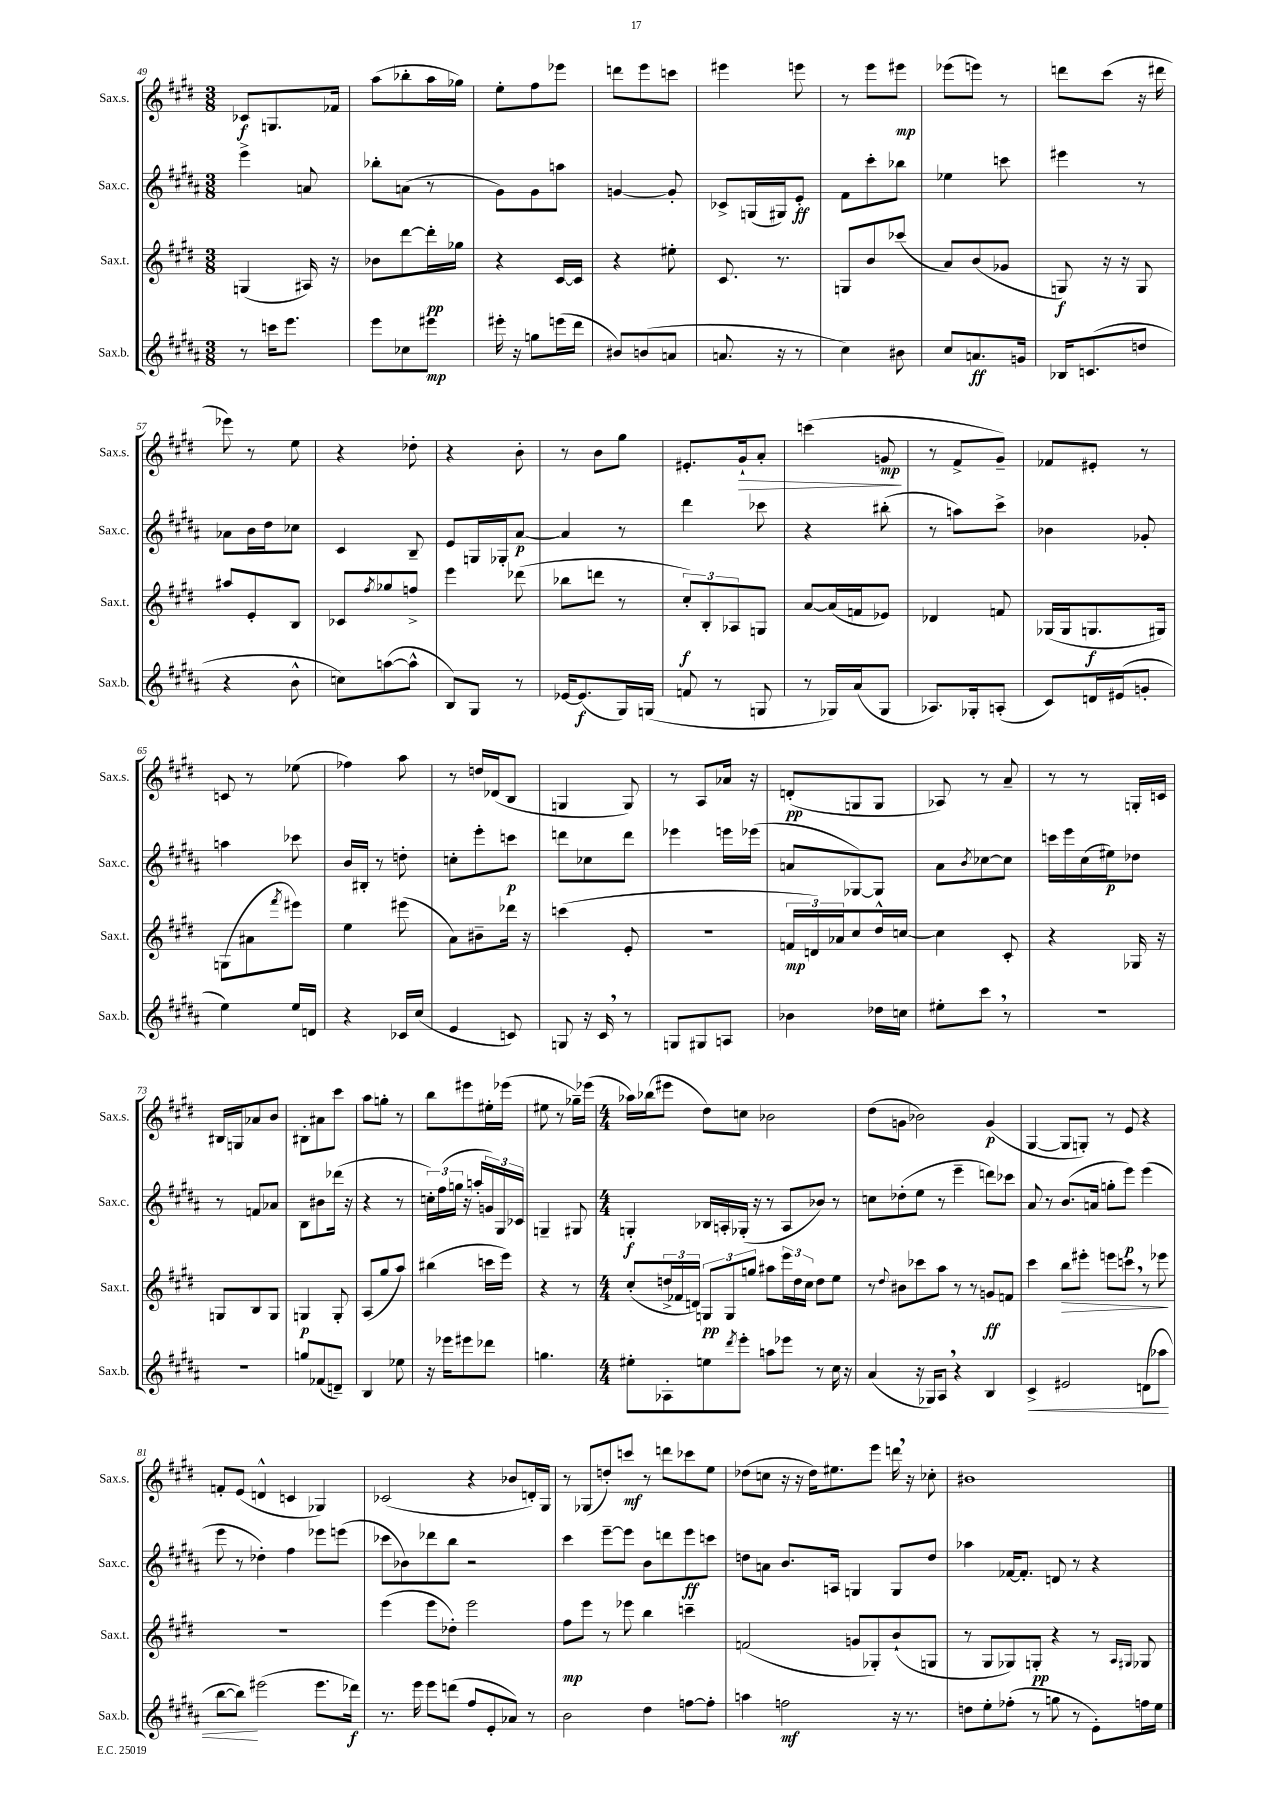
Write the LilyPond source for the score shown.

<<
\new StaffGroup <<
\new Staff = "s0" \with { instrumentName = "Sax.s." shortInstrumentName = "Sax.s." } {
    \clef treble \key e \major \numericTimeSignature \time 3/8
    ces'8\f g8. fes'16 |
    a''8( bes''8-. a''16 ges''16) |
    e''8-. fis''8 ees'''8 |
    d'''8 e'''8 c'''8 |
    eis'''4 e'''8 |
    r8 e'''8 eis'''8\mp |
    ees'''8( e'''8) r8 |
    d'''8 cis'''8( r16 dis'''16 |
    ees'''8) r8 e''8 |
    r4 des''8-. |
    r4 b'8-. |
    r8 b'8 gis''8 |
    eis'8.-. gis'16-!\> a'8-. |
    c'''4( g'8\mp\! |
    r8 fis'8-> gis'8--) |
    fes'8 eis'8-. r8 |
    c'8 r8 ees''8( |
    fes''4) a''8 |
    r8 d''16 des'16( b8 |
    g4 g8) |
    r8 a8 aes'16 r16 |
    d'8-.\pp( g8 g8 |
    aes8) r8 a'8-- |
    r8 r8 g16-. c'16 |
    bis16 g16 aes'8 b'8 |
    bis8-. ais'8 cis'''8 |
    a''8 g''8-. r8 |
    b''8 eis'''8 eis''16-. ees'''16( |
    eis''8 r8 ges''16--) ees'''16( |
    \numericTimeSignature \time 4/4 aes''16) bes''16( eis'''8 dis''8) c''8 bes'2 |
    dis''8( g'8 bes'2) g'4\p( |
    gis4~ gis8 g8-.) r8 e'8 r4 |
    f'8-. e'8( d'4-^ c'4 ges4) |
    ces'2( r4 bes'8 d'16-.) gis16 |
    r8 ges8( d''8-.) c'''8\mf r8 d'''8 ces'''8 e''8 |
    des''8( c''8 r16 r16 des''16) eis''8. e'''8 d'''16 \breathe r16 ces''8-. |
    bis'1 \bar "|." |
}
\new Staff = "s1" \with { instrumentName = "Sax.c." shortInstrumentName = "Sax.c." } {
    \clef treble \key b \major \numericTimeSignature \time 3/8
    e'''4-> a'8 |
    bes''8-. a'8( r8 |
    gis'8) gis'8 a''8 |
    g'4~ g'8-. |
    ces'8-> g16( gis16) e'8-.\ff |
    fis'8 cis'''8-. bes''8 |
    ees''4 c'''8 |
    eis'''4 r8 |
    aes'8 b'16 dis''16 ces''8 |
    cis'4 b8-- |
    e'8 g16 ges16-. ais'8~\p |
    ais'4 r8 |
    dis'''4 ces'''8 |
    r4 bis''8-.( |
    r8 a''8) cis'''8-> |
    bes'4 ges'8-. |
    a''4 ces'''8 |
    b'16 bis16-. r8 d''8-. |
    c''8-. e'''8-. c'''8\p |
    d'''8 ces''8 d'''8 |
    ees'''4 e'''16 ees'''16( |
    a'8 ges8~) ges8 |
    ais'8 \acciaccatura { b'8 } ces''8~ ces''8 |
    c'''16 e'''16 cis''16( eis''16\p) des''8 |
    r8 f'8 aes'8 |
    b8 bis'8 des'''16( r16 |
    r4 r8 |
    \tuplet 3/2 { c''16-.) fis''16( g''16 } r16 a''16-. \tuplet 3/2 { g'16) gis16 ces'16 } |
    g4-- gis8 |
    \numericTimeSignature \time 4/4 g4-.\f bes16 a16-. ges16-.( r16 r8 a8 bes'8) r8 |
    c''8 des''8-.( e''8 r8 e'''4-- d'''8) ces'''8 |
    ais'8 r8 b'8.( a'16 g''8-. e'''8\p) e'''4( |
    e'''8 r8 des''4-.) fis''4 ees'''8 e'''8( |
    ces'''8 bes'8) des'''8 b''8 r2 |
    cis'''4 e'''8~-- e'''8 b'8 d'''8 e'''8\ff c'''8 |
    d''8 a'8 b'8. a16 g4 g8 d''8 |
    aes''4 fes'16~ fes'8.-. d'8 r8 r4 \bar "|." |
}
\new Staff = "s2" \with { instrumentName = "Sax.t." shortInstrumentName = "Sax.t." } {
    \clef treble \key e \major \numericTimeSignature \time 3/8
    g4( ais16) r16 |
    bes'8 dis'''8~ dis'''16-.\pp ges''16 |
    r4 cis'16~ cis'16 |
    r4 eis''8-. |
    cis'8. r8. |
    g8 b'8 ces'''8( |
    a'8) b'8( ges'8 |
    g8\f) r16 r16 g8 |
    ais''8 e'8-. b8 |
    ces'8 \acciaccatura { fis''8 } ges''8 f''8-> |
    e'''4 des'''8( |
    bes''8 d'''8 r8 |
    \tuplet 3/2 { cis''8-.\f) b8-. aes8 } g8 |
    a'8~ a'16( f'16 ees'8) |
    des'4 f'8 |
    ges16( ges16 g8.\f gis16) |
    g8( ais'8 \acciaccatura { fis'''8 } eis'''8) |
    e''4 eis'''8( |
    a'8) bis'8-- des'''16 r16 |
    c'''4( e'8-. |
    R4. |
    \tuplet 3/2 { f'16\mp d'16) aes'16 } cis''8 dis''16-^ c''16~ |
    c''4 cis'8-. |
    r4 ges16 r16 |
    g8 b8 g8 |
    g4\p g8-. |
    a8( gis''8 a''8) |
    bis''4( c'''16 e'''16) |
    r4 r8 |
    \numericTimeSignature \time 4/4 cis''8-.( \tuplet 3/2 { d''16-> fes'16 d'16) } \tuplet 3/2 { g8\pp g8 g''8 } ais''8 \tuplet 3/2 { e'''16 d''16 cis''16 } d''8 e''8 |
    r8 \appoggiatura { dis''8 } bis'8 ces'''8 a''8 r8 r8 g'8\ff f'8 |
    cis'''4 b''8\> eis'''8-. e'''8 c'''8 \breathe r8 ees'''8\! |
    R1 |
    e'''4( e'''8 des''8-.) e'''2 |
    fis''8\mp e'''8 r8 ees'''8 b''4 c'''4-- |
    f'2( g'8 ges8-.) b'8-!( g8 |
    r8 gis8 ges8) g8-.\pp r4 r8 \grace { a16 gis16 } ges8 \bar "|." |
}
\new Staff = "s3" \with { instrumentName = "Sax.b." shortInstrumentName = "Sax.b." } {
    \clef treble \key b \major \numericTimeSignature \time 3/8
    r8 c'''16 e'''8. |
    e'''8 ces''8 eis'''8\mp |
    eis'''16-. r16 g''8 e'''16( dis'''16 |
    bis'8) b'8( a'8 |
    a'8. r16 r8 |
    cis''4) bis'8 |
    cis''8 a'8.\ff g'16 |
    bes16 c'8.( d''8 |
    r4 b'8-^ |
    c''8) a''8~( a''8-^ |
    b8) gis8 r8 |
    ees'16~ ees'8.\f( gis16) g16( |
    f'8 r8 g8 |
    r8 ges16) ais'16( ges8 |
    aes8.) ges16-. a8-.( |
    cis'8) d'16 eis'16( g'8-. |
    e''4) e''16 d'16 |
    r4 ces'16 cis''16( |
    e'4 c'8) |
    g8 r16 cis'16 \breathe r8 |
    g8 gis8 a8 |
    bes'4 des''16 c''16 |
    eis''8-. cis'''8 \breathe r8 |
    R4. |
    R4. |
    g''8 fes'8( d'8--) |
    b4 ees''8 |
    r16 ees'''16 eis'''8 des'''8 |
    g''4. |
    \numericTimeSignature \time 4/4 eis''8-. aes8-. e''8 \acciaccatura { dis'''8 } e'''8-. a''8 ees'''8 r8 cis''16 r16 |
    ais'4( r16 ges16) ais8 \breathe r4 b4 |
    cis'4->\< eis'2 d'8( aes''8 |
    b''8~ b''8\!) eis'''2( eis'''8. des'''16\f) |
    r8. e'''16 e'''8 d'''8( fis''8 e'8-. aes'8) r8 |
    b'2 dis''4 f''8~ f''8-. |
    a''4 f''2\mf r16 r8. |
    d''8 e''8-. fes''8-.( r8 g''8 r8 e'8-.) f''16 e''16 \bar "|." |
}
>>
>>
\layout { \context { \Score currentBarNumber = #49 } }
